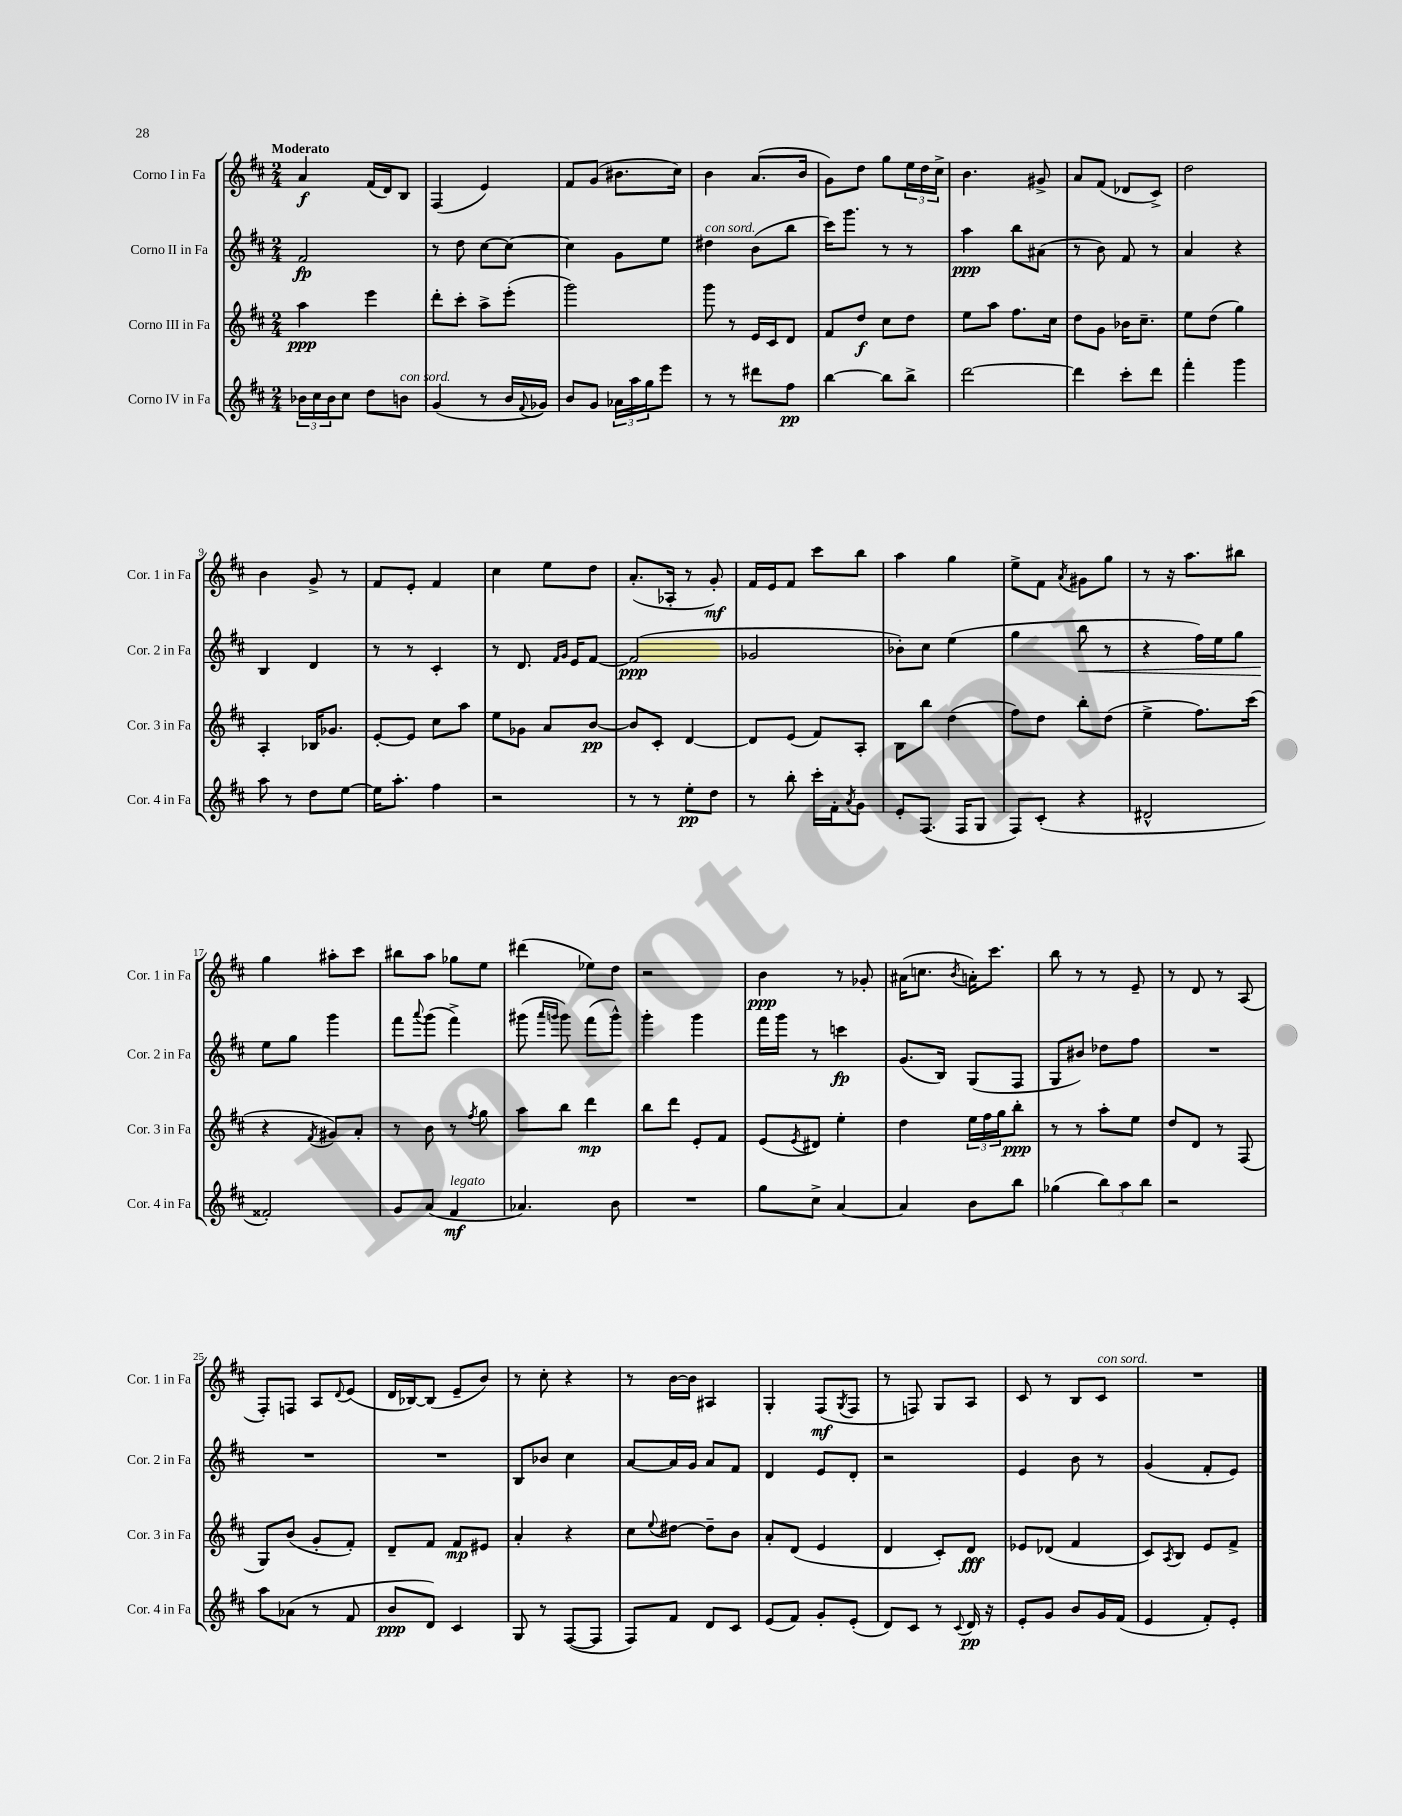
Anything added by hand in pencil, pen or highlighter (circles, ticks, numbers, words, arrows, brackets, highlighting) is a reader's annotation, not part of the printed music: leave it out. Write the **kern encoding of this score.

**kern	**dynam	**kern	**dynam	**kern	**dynam	**kern	**dynam
*part4	*part4	*part3	*part3	*part2	*part2	*part1	*part1
*staff4	*staff4	*staff3	*staff3	*staff2	*staff2	*staff1	*staff1
*I"Corno IV in Fa	*	*I"Corno III in Fa	*	*I"Corno II in Fa	*	*I"Corno I in Fa	*
*I'Cor. 4 in Fa	*	*I'Cor. 3 in Fa	*	*I'Cor. 2 in Fa	*	*I'Cor. 1 in Fa	*
*clefG2	*	*clefG2	*	*clefG2	*	*clefG2	*
*k[f#c#]	*	*k[f#c#]	*	*k[f#c#]	*	*k[f#c#]	*
*M2/4	*	*M2/4	*	*M2/4	*	*M2/4	*
=1	=1	=1	=1	=1	=1	=1	=1
!	!	!	!	!	!	!LO:TX:a:B:t=Moderato	!
24b-X\LL	.	4aa\	ppp	2f#/	fp	4a/	f
24cc#\	.	.	.	.	.	.	.
24b-\J	.	.	.	.	.	.	.
8cc#\J	.	.	.	.	.	.	.
8dd\L	.	4eee\	.	.	.	(16f#/LL	.
.	.	.	.	.	.	16d/J)	.
!LO:TX:a:i:t=con sord.	!	!	!	!	!	!	!
8bn\J	.	.	.	.	.	8B/J	.
=2	=2	=2	=2	=2	=2	=2	=2
(4g/	.	8ddd'\L	.	8r	.	(4F#/	.
.	.	8ccc#'\J	.	8dd\	.	.	.
8r	.	8aa^\L	.	[8cc#\L	.	4e/)	.
16b/LL	.	(8eee'\J	.	8cc#\J_	.	.	.
8qqf#/	.	.	.	.	.	.	.
16g-X/JJ)	.	.	.	.	.	.	.
=3	=3	=3	=3	=3	=3	=3	=3
8b/L	.	2ggg\)	.	4cc#\]	.	8f#/L	.
8g/J	.	.	.	.	.	(8g/J	.
24a-X\LL	.	.	.	8g\L	.	8.b#X\L	.
24aa\	.	.	.	.	.	.	.
24gg\J	.	.	.	.	.	.	.
8eee\J	.	.	.	8ee\J	.	.	.
.	.	.	.	.	.	16cc#\Jk)	.
=4	=4	=4	=4	=4	=4	=4	=4
!	!	!	!	!LO:TX:a:i:t=con sord.	!	!	!
8r	.	8ggg\	.	4dd#X\	.	4b\	.
8r	.	8r	.	.	.	.	.
8ddd#X\L	.	16e/LL	.	(8b\L	.	(8.a/L	.
.	.	16c#/J	.	.	.	.	.
8ff#\J	pp	8d/J	.	8bb\J	.	.	.
.	.	.	.	.	.	16b/Jk	.
=5	=5	=5	=5	=5	=5	=5	=5
[4bb\	.	8f#/L	.	16ccc#\KL)	.	8g\L)	.
.	.	.	.	8.ggg\J	.	.	.
.	.	8dd/J	f	.	.	8dd\J	.
8bb\L]	.	8cc#\L	.	8r	.	8gg\L	.
8bb^\J	.	8dd\J	.	8r	.	24ee\L	.
.	.	.	.	.	.	24dd\	.
.	.	.	.	.	.	24cc#^\JJ	.
=6	=6	=6	=6	=6	=6	=6	=6
[2ddd\	.	8ee\L	.	4aa\	ppp	4.b\	.
.	.	8aa\J	.	.	.	.	.
.	.	8.ff#\L	.	8bb\L	.	.	.
.	.	.	.	(8a#X\J	.	8g#X^/	.
.	.	16cc#\Jk	.	.	.	.	.
=7	=7	=7	=7	=7	=7	=7	=7
4ddd\]	.	8dd\L	.	8r	.	8a/L	.
.	.	8g\J	.	8b\)	.	(8f#/J	.
8ccc#'\L	.	16b-X\KL	.	8f#/	.	8d-X/L	.
.	.	8.cc#~\J	.	.	.	.	.
8ddd\J	.	.	.	8r	.	8c#^/J)	.
=8	=8	=8	=8	=8	=8	=8	=8
4fff#'\	.	8ee\L	.	4a/	.	2dd\	.
.	.	(8dd\J	.	.	.	.	.
4ggg\	.	4gg\)	.	4r	.	.	.
!!LO:LB:g=z
=9	=9	=9	=9	=9	=9	=9	=9
8aa\	.	4A'/	.	4B/	.	4b\	.
8r	.	.	.	.	.	.	.
8dd\L	.	16B-X/KL	.	4d/	.	8g^/	.
.	.	8.g-X/J	.	.	.	.	.
[8ee\J	.	.	.	.	.	8r	.
=10	=10	=10	=10	=10	=10	=10	=10
16ee\KL]	.	[8e'/L	.	8r	.	8f#/L	.
8.aa'\J	.	.	.	.	.	.	.
.	.	8e/J]	.	8r	.	8e'/J	.
4ff#\	.	8cc#\L	.	4c#'/	.	4f#/	.
.	.	8aa\J	.	.	.	.	.
=11	=11	=11	=11	=11	=11	=11	=11
2r	.	8ee\L	.	8r	.	4cc#\	.
.	.	8g-X\J	.	8.d/	.	.	.
.	.	8a/L	.	.	.	8ee\L	.
.	.	.	.	16qqf#/LL	.	.	.
.	.	.	.	16qqg/JJ	.	.	.
.	.	.	.	16e/KL	.	.	.
.	.	[8b/J	pp	[8f#/J	.	8dd\J	.
=12	=12	=12	=12	=12	=12	=12	=12
8r	.	8b/L]	.	(2f#/]	ppp	(8.a'/L	.
8r	.	8c#'/J	.	.	.	.	.
.	.	.	.	.	.	16A-X'/Jk	.
8ee'\L	pp	[4d/	.	.	.	8r	.
8dd\J	.	.	.	.	.	8g'/)	mf
=13	=13	=13	=13	=13	=13	=13	=13
8r	.	8d/L]	.	2g-X/	.	16f#/LL	.
.	.	.	.	.	.	16e/J	.
8bb'\	.	(8e/J	.	.	.	8f#/J	.
16ccc#'\LL	.	8f#/L)	.	.	.	8ccc#\L	.
16f#'\J	.	.	.	.	.	.	.
8qa/	.	.	.	.	.	.	.
8g\J	.	8A'/J	.	.	.	8bb\J	.
=14	=14	=14	=14	=14	=14	=14	=14
8e'/L	.	8B\L	.	8b-X'\L)	.	4aa\	.
(8.F#/J	.	8bb\J	.	8cc#\J	.	.	.
.	.	(4dd\	.	(4ee\	.	4gg\	.
16F#/KL	.	.	.	.	.	.	.
8G/J	.	.	.	.	.	.	.
=15	=15	=15	=15	=15	=15	=15	=15
8F#/L)	.	8ff#\L)	.	4gg\	.	8ee^\L	.
(8c#'/J	.	8dd\J	.	.	.	8f#\J	.
.	.	.	.	.	.	8qa/	.
!	!	!	!	!	!LO:HP:b	!	!
4r	.	8bb'\L	.	8bb\	<	8g#X\L	.
.	.	(8dd\J	.	8r	.	8gg\J	.
=16	=16	=16	=16	=16	=16	=16	=16
2d#X^^/	.	4ee^\	.	4r	.	8r	.
.	.	.	.	.	.	16r	.
.	.	.	.	.	.	8.aa\L	.
.	.	8.ff#\L)	.	16ff#\LL)	.	.	.
.	.	.	.	16ee\J	.	.	.
.	.	.	.	8gg\J	.	8bb#X\J	.
.	.	(16ccc#\Jk	.	.	.	.	.
!!LO:LB:g=z
=17	=17	=17	=17	=17	=17	=17	=17
2f##X'/)	.	4r	.	8ee\L	.	4gg\	.
.	.	.	.	8gg\J	[	.	.
.	.	8qf#/	.	.	.	.	.
.	.	8g#X/L)	.	4ggg\	.	8aa#X'\L	.
.	.	8a'/J	.	.	.	8ccc#\J	.
=18	=18	=18	=18	=18	=18	=18	=18
8g/L	.	8r	.	8fff#\L	.	8bb#X\L	.
.	.	.	.	8qqaaa/	.	.	.
(8a/J	.	8b\	.	(8ggg\J	.	8aa\J	.
!LO:TX:a:i:t=legato	!	!	!	!	!	!	!
4f#/	mf	8r	.	4fff#^\)	.	8gg-X\L	.
.	.	8qff#/	.	.	.	.	.
.	.	8gg\	.	.	.	8ee\J	.
=19	=19	=19	=19	=19	=19	=19	=19
4.a-X/)	.	8aa\L	.	(8ggg#X\	.	(4ddd#X\	.
.	.	.	.	16qqaaa/LL	.	.	.
.	.	.	.	16qqgggn/JJ	.	.	.
.	.	8bb\J	.	8ggg\)	.	.	.
.	.	4ddd\	mp	(8fff#\L	.	8ee-X\L)	.
8b\	.	.	.	8ggg^^\J)	.	8dd\J	.
=20	=20	=20	=20	=20	=20	=20	=20
2r	.	8bb\L	.	4ggg'\	.	2r	.
.	.	8ddd\J	.	.	.	.	.
.	.	8e'/L	.	4ggg\	.	.	.
.	.	8f#/J	.	.	.	.	.
=21	=21	=21	=21	=21	=21	=21	=21
8gg\L	.	(8e/L	.	16fff#\LL	.	4b\	ppp
.	.	.	.	16ggg\JJ	.	.	.
.	.	8qe/	.	.	.	.	.
8cc#^\J	.	8d#X/J)	.	8r	.	.	.
[4a/	.	4ee'\	.	4cccn\	fp	8r	.
.	.	.	.	.	.	8g-X'/	.
=22	=22	=22	=22	=22	=22	=22	=22
4a/]	.	4dd\	.	(8.g/L	.	(16a#X\KL	.
.	.	.	.	.	.	8.ccn\J	.
.	.	.	.	16B/Jk)	.	.	.
.	.	.	.	.	.	8qb/	.
8b\L	.	24ee\LL	.	(8G/L	.	16an'\KL)	.
.	.	24ff#\	.	.	.	.	.
.	.	.	.	.	.	8.ccc#\J	.
.	.	24gg\J	.	.	.	.	.
8bb\J	.	8bb'\J	ppp	8F#/J	.	.	.
=23	=23	=23	=23	=23	=23	=23	=23
(4gg-X\	.	8r	.	8G/L	.	8bb\	.
.	.	8r	.	8b#X/J)	.	8r	.
12bb\L)	.	8aa'\L	.	8dd-X\L	.	8r	.
12aa\	.	.	.	.	.	.	.
.	.	8ee\J	.	8ff#\J	.	8e~/	.
12bb\J	.	.	.	.	.	.	.
=24	=24	=24	=24	=24	=24	=24	=24
2r	.	8dd/L	.	2r	.	8r	.
.	.	8d/J	.	.	.	8d/	.
.	.	8r	.	.	.	8r	.
.	.	(8F#/	.	.	.	(8A/	.
!!LO:LB:g=z
=25	=25	=25	=25	=25	=25	=25	=25
8aa\L	.	8G/L)	.	2r	.	8F#'/L)	.
(8a-X\J	.	(8b/J	.	.	.	8Fn/J	.
8r	.	8g'/L	.	.	.	8A/L	.
.	.	.	.	.	.	8qqd/	.
8f#/	.	8f#'/J)	.	.	.	(8e/J	.
=26	=26	=26	=26	=26	=26	=26	=26
8b/L	ppp	8d~/L	.	2r	.	16d/LL	.
.	.	.	.	.	.	[16B-X/J)	.
8d/J)	.	8f#/J	.	.	.	(8B-/J]	.
4c#/	.	8f#/L	mp	.	.	8e~/L	.
.	.	8e#X/J	.	.	.	8b/J)	.
=27	=27	=27	=27	=27	=27	=27	=27
8G/	.	4a'/	.	8B/L	.	8r	.
8r	.	.	.	8b-X/J	.	8cc#'\	.
([8F#/L	.	4r	.	4cc#\	.	4r	.
8F#/J]	.	.	.	.	.	.	.
=28	=28	=28	=28	=28	=28	=28	=28
8F#/L)	.	8cc#\L	.	[8a/L	.	8r	.
.	.	8qqee/	.	.	.	.	.
8f#/J	.	[8dd#X\J	.	16a/L]	.	[16b\LL	.
.	.	.	.	16g/JJ	.	16b\JJ]	.
8d/L	.	8dd#~\L]	.	8a/L	.	4A#X/	.
8c#/J	.	8b\J	.	8f#/J	.	.	.
=29	=29	=29	=29	=29	=29	=29	=29
(8e/L	.	8a'/L	.	4d/	.	4G'/	.
8f#/J)	.	(8d/J	.	.	.	.	.
8g'/L	.	4e/	.	8e/L	.	(8F#/L	mf
.	.	.	.	.	.	8qG/	.
(8e'/J	.	.	.	8d'/J	.	8F#/J	.
=30	=30	=30	=30	=30	=30	=30	=30
8d/L)	.	4d/	.	2r	.	8r	.
8c#/J	.	.	.	.	.	8Fn/)	.
8r	.	8c#'/L)	.	.	.	8G/L	.
8qqc#/	.	.	.	.	.	.	.
16d/	pp	8d/J	fff	.	.	8A/J	.
16r	.	.	.	.	.	.	.
=31	=31	=31	=31	=31	=31	=31	=31
8e'/L	.	8e-X/L	.	4e/	.	8c#/	.
8g/J	.	(8d-X/J	.	.	.	8r	.
8b/L	.	4f#/	.	8b\	.	8B/L	.
!	!	!	!	!	!	!LO:TX:a:i:t=con sord.	!
16g/L	.	.	.	8r	.	8c#/J	.
(16f#/JJ	.	.	.	.	.	.	.
=32	=32	=32	=32	=32	=32	=32	=32
4e/	.	8c#/L)	.	(4g/	.	2r	.
.	.	8qA/	.	.	.	.	.
.	.	8B/J	.	.	.	.	.
8f#'/L)	.	8e/L	.	8f#'/L	.	.	.
8e'/J	.	8f#^/J	.	8e/J)	.	.	.
==	==	==	==	==	==	==	==
*-	*-	*-	*-	*-	*-	*-	*-
